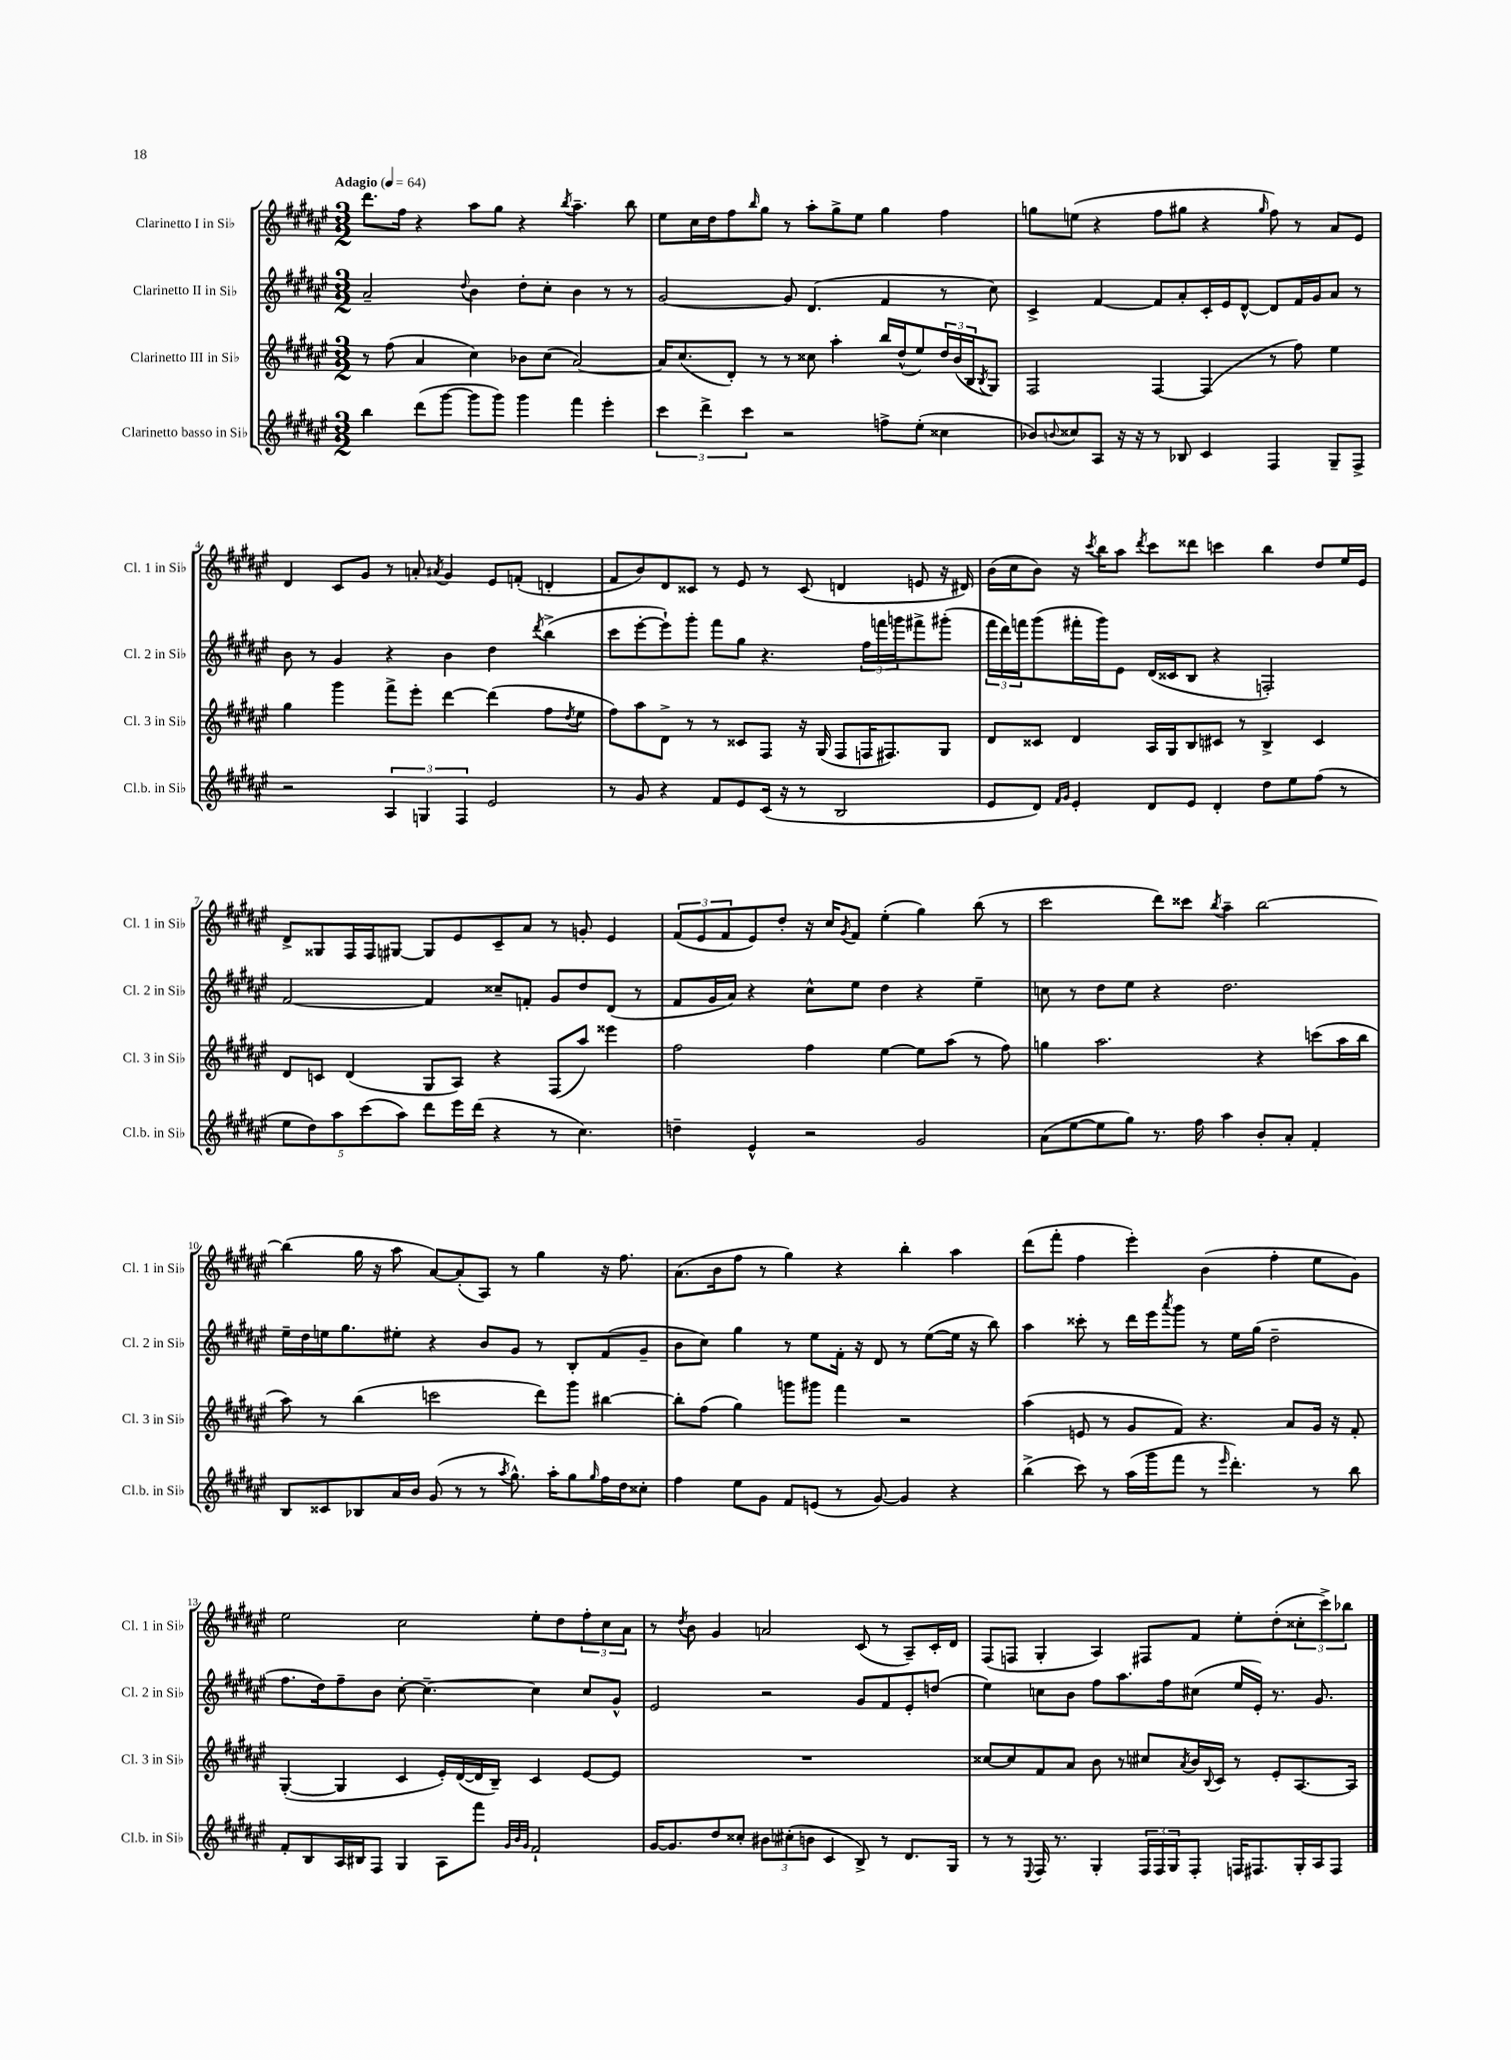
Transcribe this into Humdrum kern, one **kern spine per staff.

**kern	**kern	**kern	**kern
*staff4	*staff3	*staff2	*staff1
*clefG2	*clefG2	*clefG2	*clefG2
*k[f#c#g#d#a#e#]	*k[f#c#g#d#a#e#]	*k[f#c#g#d#a#e#]	*k[f#c#g#d#a#e#]
*M3/2	*M3/2	*M3/2	*M3/2
*MM64	*MM64	*MM64	*MM64
4bb	8r	2a#~	8.ddd#
.	(8ff#	.	.
.	.	.	16ff#
(8ddd#	4a#	.	4r
[8ggg#	.	.	.
.	.	8qqdd#	.
8ggg#]	4cc#)	4b	8aa#
8ggg#)	.	.	8gg#
4ggg#	8b-	8dd#'	4r
.	(8cc#	8cc#'	.
.	.	.	8qbb
4fff#	[2a#)	4b	4.aa#~
4eee#'	.	8r	.
.	.	8r	8bb
=	=	=	=
6ccc#	16a#]	[2g#	8ee#
.	(8.cc#	.	.
.	.	.	16cc#
6ddd#^	.	.	.
.	.	.	16dd#
.	8d#')	.	8ff#
6ccc#	.	.	.
.	.	.	16qqbb
.	8r	.	8gg#
2r	8r	8g#]	8r
.	8cc##	(4.d#	8aa#'
.	4aa#'	.	8gg#^
.	.	.	8ee#
8ff^	16bb	4f#	4gg#
.	(16dd#^^	.	.
(8ee#'	8ee#)	.	.
4cc##	24dd#	8r	4ff#
.	(24b	.	.
.	24B	.	.
.	8qB	.	.
.	8G#)	8cc#)	.
=	=	=	=
8b-)	2F#	4c#^	8gg
8qqb	.	.	.
8cc##	.	.	(8ee
8A#	.	[4f#	4r
16r	.	.	.
16r	.	.	.
8r	[4F#	8f#]	8ff#
8B-	.	8a#'	8gg#
4c#	(4F#]	16c#'	4r
.	.	16e#	.
.	.	[8d#^^	.
.	.	.	16qqgg#
4F#	8r	8d#]	8ff#)
.	8ff#)	16f#	8r
.	.	16g#	.
8G#~	4ee#	8a#	8a#
8F#^	.	8r	8e#
=	=	=	=
2r	4gg#	8b	4d#
.	.	8r	.
.	4ggg#	4g#	8c#
.	.	.	8g#
6A#	8fff#^	4r	8r
.	8eee#'	.	8a'
6G	.	.	.
.	.	.	8qa#
.	[4ddd#	4b	4g#
6F#	.	.	.
2e#	(4ddd#]	4dd#	8e#
.	.	.	(8f'
.	.	8qddd#	.
.	8ff#	(4bb^	4d'
.	8qdd#	.	.
.	8ee#	.	.
=	=	=	=
8r	8ff#)	8ccc#	8f#
8g#	8aa#	[8eee#'	8b)
4r	8d#^	8eee#`])	8d#
.	8r	8ggg#'	8c##
8f#	8r	8fff#	8r
8e#	8c##	8gg#	8e#
(16c#	8F#	4.r	8r
16r	.	.	.
8r	16r	.	(8c##
.	(16G#	.	.
2B	8F#	.	4d
.	16F	24ff#	.
.	.	24fff	.
.	8.F#)	.	.
.	.	24ggg	.
.	.	8fff#^	8e
.	8G#	(8ggg#'	16r
.	.	.	16d#)
=	=	=	=
8e#	8d#	24fff#	(16b
.	.	24ddd#)	.
.	.	.	16cc#
.	.	24fff	.
8d#)	8c##	(8ggg#	8b)
16qqf#	.	.	.
16qqg#	.	.	.
4e#'	4d#	16fff#'	16r
.	.	.	8qccc#
.	.	16ggg#)	16bb
.	.	8e#	8aa#
.	.	.	8qddd#
8d#	16A#	(16d#	8ccc#
.	16G#	16c##	.
8e#	8B	8B	8ddd##
4d#'	8c#	4r	4ccc
.	8r	.	.
8dd#	4B^	2F')	4bb
8ee#	.	.	.
(8ff#	4c#	.	8dd#
8r	.	.	16ee#
.	.	.	16e#
=	=	=	=
10ee#	8d#	[2f#	8d#^
10dd#)	.	.	.
.	8c	.	8G##
10aa#	.	.	.
.	(4d#	.	16F#
(10ccc#	.	.	.
.	.	.	16F#
.	.	.	[8G#
10aa#)	.	.	.
8ddd#	8G#	4f#]	8G#]
16eee#	8A#)	.	8e#
(16ddd#	.	.	.
4r	4r	8cc##~	8c#~
.	.	8f'	8a#
8r	(8F#	8g#	8r
4.cc#)	8aa#)	8dd#	8g'
.	4eee##	(8d#	4e#
.	.	8r	.
=	=	=	=
4dd~	2ff#	8f#	(12f#
.	.	.	12e#
.	.	16g#	.
.	.	.	12f#
.	.	16a#)	.
4e#^^	.	4r	8e#)
.	.	.	8dd#'
2r	4ff#	8cc#^^	16r
.	.	.	16cc#
.	.	.	8qg#
.	.	8ee#	8f#
.	[4ee#	4dd#	(4ee#'
2g#	8ee#]	4r	4gg#)
.	(8aa#	.	.
.	8r	4ee#~	(8bb
.	8ff#)	.	8r
=	=	=	=
(8a#	4gg	8cc	2ccc#
[8ee#	.	8r	.
8ee#]	2.aa#	8dd#	.
8gg#)	.	8ee#	.
8.r	.	4r	8ddd#)
.	.	.	8ccc##
16ff#	.	.	.
.	.	.	8qbb
4aa#	.	2.dd#	4aa#~
8b'	4r	.	[2bb
8a#'	.	.	.
4f#'	(8ccc	.	.
.	16aa#	.	.
.	16bb	.	.
=	=	=	=
8B	8aa#)	16ee#~	(4bb]
.	.	16dd#	.
8c##	8r	16ee	.
.	.	8.gg#	.
8B-	(4bb	.	16gg#
.	.	.	16r
16a#	.	8ee#'	8aa#
16b	.	.	.
(8g#	2ccc	4r	[8a#)
8r	.	.	(8a#']
8r	.	8b	8A#)
8qaa#	.	.	.
8.gg#^^)	.	8g#	8r
.	8ddd#)	8r	4gg#
16aa#'	.	.	.
8gg#	8ggg#	8B'	.
16qqgg#	.	.	.
16ff#	[4bb#	(8f#	16r
16dd#	.	.	8.ff#
8cc##'	.	8g#~	.
=	=	=	=
4ff#	8bb#']	8b	(8.a#
.	(8ff#	8cc#)	.
.	.	.	16b
8ee#	4gg#)	4gg#	8ff#
8g#	.	.	8r
8f#	8ggg	8r	4gg#)
(8e	8ggg#	8ee#	.
8r	4fff#	16f#'	4r
.	.	16r	.
[8g#)	.	8d#	.
4g#]	2r	8r	4bb'
.	.	([8ee#	.
4r	.	16ee#]	4aa#
.	.	16r	.
.	.	8bb)	.
=	=	=	=
(4bb^	(4aa#	4aa#	(8ddd#
.	.	.	8fff#'
8ccc#)	8e	8ccc##'	4ff#
8r	8r	8r	.
(16aa#	8g#	16ddd#	4eee#')
16ggg#	.	16eee#	.
.	.	8qaaa#	.
8fff#	8f#)	8ggg#	.
8r	4.r	8r	(4b
16qqeee#	.	.	.
4.ddd#')	.	16ee#	.
.	.	(16gg#	.
.	.	2dd#~	4ff#'
.	8a#	.	.
8r	16g#	.	8ee#
.	16r	.	.
8bb	8f#'	.	8g#)
=	=	=	=
8f#'	([4G#'	8.ff#	2ee#
8B	.	.	.
.	.	16dd#)	.
16A#	4G#]	8ff#~	.
16B#	.	.	.
8F#	.	8b	.
4G#	4c#	[8cc#'	2cc#
.	.	4.cc#~_	.
8A#	16e#')	.	.
.	([16d#	.	.
8fff#	16d#]	.	.
.	16B~)	.	.
32qqg#	.	.	.
32qqb	.	.	.
32qqg#	.	.	.
2f#`	4c#	4cc#]	8ee#'
.	.	.	8dd#
.	[8e#	8cc#	12ff#'
.	.	.	12cc#
.	8e#]	8g#^^	.
.	.	.	12a#
=	=	=	=
[16g#	1.r	2e#	8r
8.g#]	.	.	.
.	.	.	8qdd#
.	.	.	8b
8dd#	.	.	4g#
8cc##'	.	.	.
12b#	.	2r	2a
(12cc#'	.	.	.
12b	.	.	.
4c#	.	.	.
8B^)	.	8g#	(8c#
8r	.	8f#	8r
8.d#	.	8e#'	8A#~)
.	.	(8dd	16c#'
16G#	.	.	16d#
=	=	=	=
8r	[8cc##	4ee#)	(8F#
8r	8cc##]	.	8F
8qqE#	.	.	.
16F#	8f#	8cc	4G#'
8.r	.	.	.
.	8a#	8b	.
4G#'	8b	8ff#	4A#)
.	8r	8.aa#	.
24F#	8cc#	.	8F#
24F#	.	.	.
.	.	16ff#	.
24G#	.	.	.
.	8qa#	.	.
8F#'	16b	(8cc#	8f#
.	8qqB	.	.
.	16c#	.	.
16F	8r	16ee#	8ee#'
8.F#	.	16e#')	.
.	8e#'	8.r	(8dd#'
16G#'	[8.A#	.	12cc##'
16A#	.	8.g#	.
.	.	.	12ccc#^)
8F#	.	.	.
.	.	.	12bb-
.	16A#]	.	.
==	==	==	==
*-	*-	*-	*-
